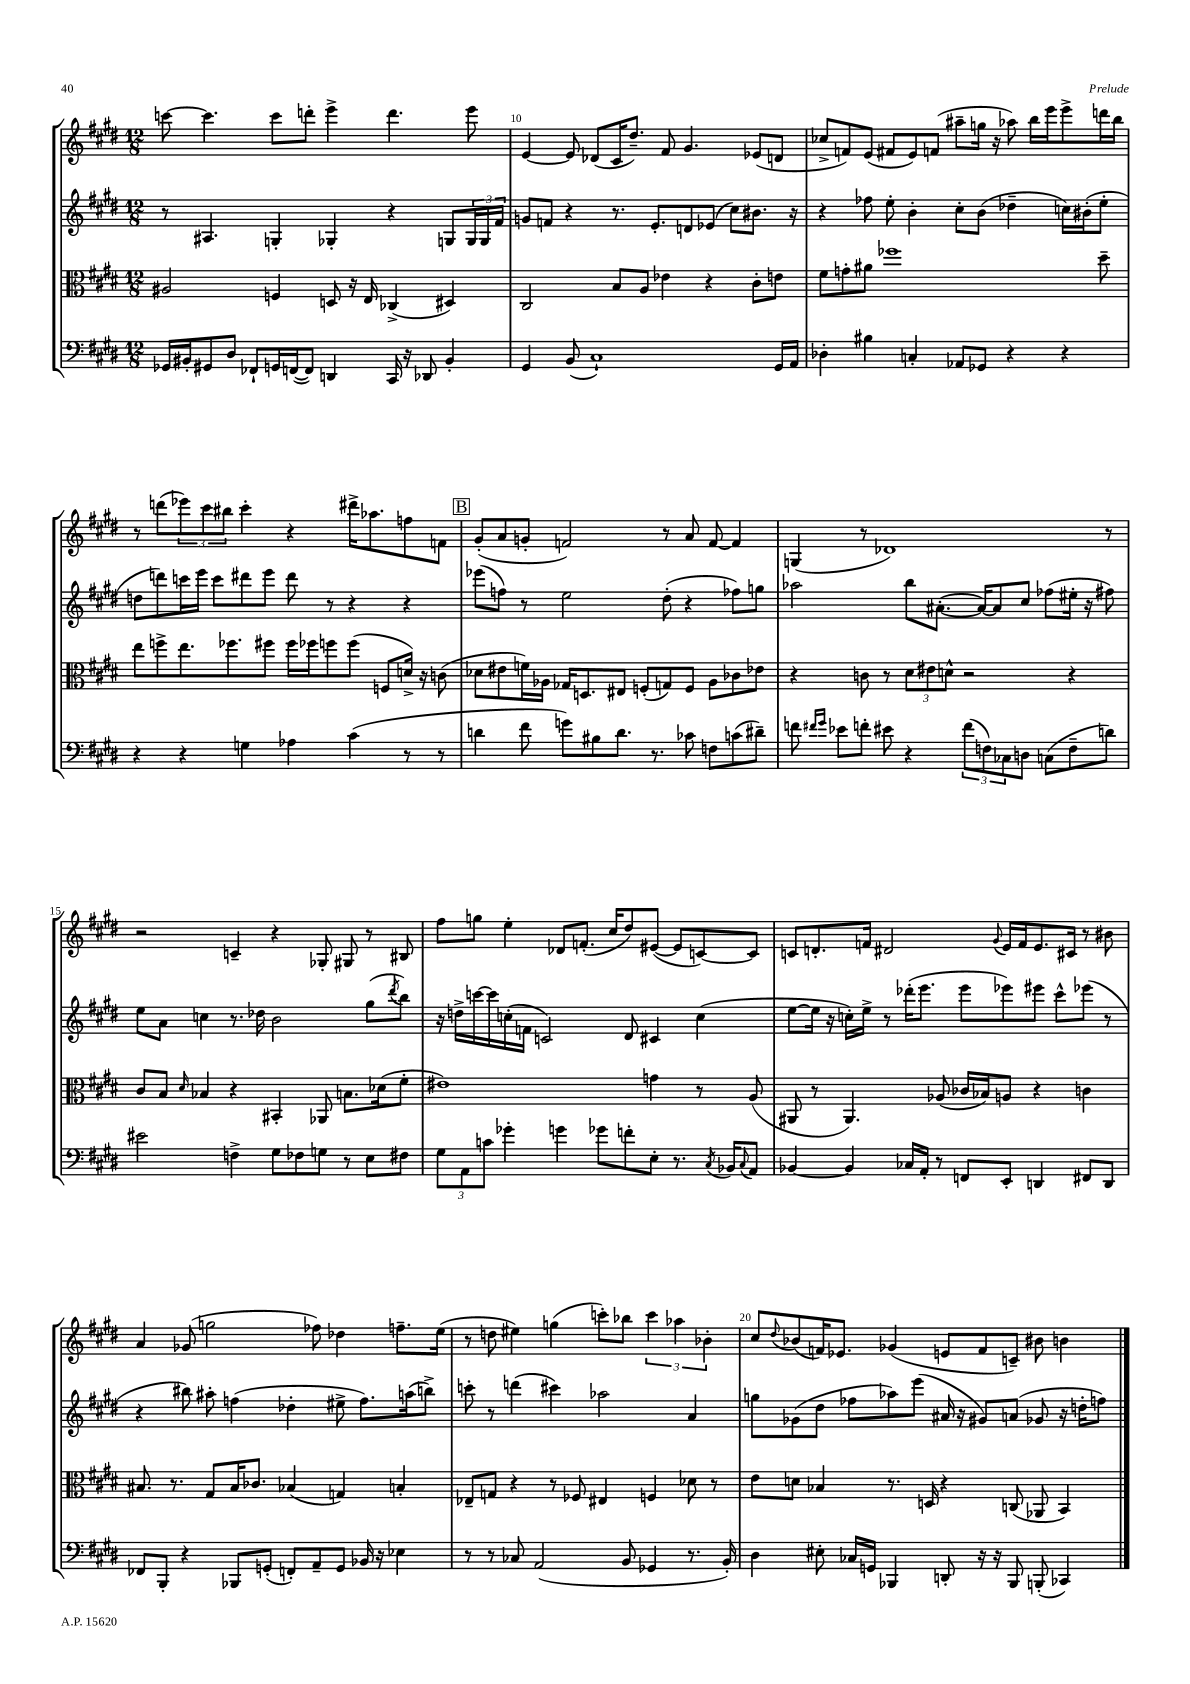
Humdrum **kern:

**kern	**kern	**kern	**kern
*staff4	*staff3	*staff2	*staff1
*clefF4	*clefC3	*clefG2	*clefG2
*k[f#c#g#d#]	*k[f#c#g#d#]	*k[f#c#g#d#]	*k[f#c#g#d#]
*M12/8	*M12/8	*M12/8	*M12/8
16GG-	2A#	8r	[8ccc
16BB#'	.	.	.
8GG#	.	4.A#	4.ccc]
8D#	.	.	.
8FF-`	.	.	.
16GG	4F	4G'	8ccc
([16FF	.	.	.
8FF])	.	.	8ddd'
4DD	8D	4G-'	4eee^
.	16r	.	.
.	16E	.	.
16CC#	(4C-^	4r	4.ddd
16r	.	.	.
8DD-	.	.	.
4BB#'	4D#)	8G	.
.	.	24G	8eee
.	.	24G	.
.	.	24f#	.
=	=	=	=
4GG#	2C#	8g	[4e
.	.	8f	.
(8BB	.	4r	8e]
1C#`)	.	.	(8d-
.	8B	8.r	16c#
.	.	.	8.dd#~)
.	8A	.	.
.	.	8.e'	.
.	4e-	.	8f#
.	.	8d	4.g#
.	4r	(8e-	.
.	.	8cc#)	.
.	8c#'	8.b#	(8e-
16GG#	8e	.	8d
16AA	.	16r	.
=	=	=	=
4D-'	8f#	4r	8cc-^
.	8g'	.	8f)
4B#	8a#	8ff-	(8e
.	1ff-	8ee'	8f#
4C'	.	4b'	8e)
.	.	.	(8f
8AA-	.	8cc#'	8aa#~
8GG-	.	(8b	16gg
.	.	.	16r
4r	.	4dd-~	8aa-)
.	.	.	16bb
.	.	.	16eee
4r	.	16cc)	8eee^
.	.	(16b#'	.
.	8dd#~	8ee'	16ddd
.	.	.	16bb
=	=	=	=
4r	8ee	8dd	8r
.	8ff^	8ddd)	(8ddd
4r	8.ee	16ccc	12eee-)
.	.	16eee	.
.	.	.	12ccc#
.	.	8ccc	.
.	.	.	12bb#
.	8.ff-	.	.
4G	.	8ddd#	4ccc#'
.	8ff#	8eee	.
4A-	16ff#	8ddd#	4r
.	16ff-	.	.
.	8ff	8r	.
(4c#	(8ff	4r	16ddd#^
.	.	.	8.aa-
.	8F	.	.
8r	16d^)	4r	8ff
.	16r	.	.
8r	(8c	.	8f
=	=	=	=
4d	8d-	(8eee-	(8g#'
.	8e#	8ff)	8a
8f#	16f)	8r	8g'
.	16A-	.	.
8g)	16G-	2ee	2f)
.	8.D	.	.
8B#	.	.	.
8.d	8E#	.	.
.	(8F'	.	.
8.r	.	.	.
.	8G)	(8dd#'	8r
8c-	8F	4r	8a
8F	8A-	.	[8f
(8c	8c-	8ff-)	4f]
8d#~)	8e-	8gg	.
=	=	=	=
8f	4r	2aa-	(4G
16qqf#	.	.	.
16qqg#	.	.	.
8e-	.	.	.
8f'	8c	.	8r
8e#	8r	.	1d-)
4r	12d#	8bb	.
.	12e#	.	.
.	.	([8.a#'	.
.	12d^^	.	.
(12f	2r	.	.
.	.	16a#_)	.
12F)	.	.	.
.	.	8a#]	.
12C-	.	.	.
8D	.	8cc#	.
(8C	.	(8ff-	.
8F~	4r	16ee#'	.
.	.	16r	.
8d)	.	8ff#)	8r
=	=	=	=
2e#	8c#	8ee	2r
.	8B	8a	.
.	16qqd#	.	.
.	4B-	4cc	.
4F^	4r	8.r	4c~
.	.	16dd-	.
8G#	4BB#'	2b	4r
8F-	.	.	.
8G	8AA-	.	8G-'
8r	8.B	.	8G#
8E	.	(8gg#	8r
.	(16d-	.	.
.	.	8qddd#	.
8F#	8f#'	8bb)	8B#
=	=	=	=
12G#	1e#)	16r	8ff#
.	.	16dd^	.
12AA	.	.	.
.	.	[16ccc	8gg
12c	.	.	.
.	.	16ccc]	.
4g-'	.	(16cc'	4ee'
.	.	16f	.
.	.	2c)	.
4g	.	.	8d-
.	.	.	(8.f'
8g-	.	.	.
.	.	.	16cc#
8f'	.	8d#	8dd#)
8E'	4g	4c#	([8e#
8.r	.	.	8e#]
.	8r	(4cc	[8c)
8qC#	.	.	.
16BB-	.	.	.
8qqC#	.	.	.
8AA	(8A	.	8c]
=	=	=	=
[4BB-	8AA#	[8ee	8c
.	8r	16ee]	8.d'
.	.	16r	.
4BB-]	4.AA#)	16cc')	.
.	.	16ee^	16f
.	.	8r	2d#
16C-	.	(16ddd-'	.
16AA'	.	8.eee	.
8r	(8A-	.	.
8FF	16c-	8eee	.
.	16B-)	.	.
.	.	.	8qqg#
8EE'	8A	8eee-)	16e
.	.	.	16f
4DD	4r	8eee#	8.e
.	.	8ccc#^^	.
.	.	.	16c#
8FF#	4c	(8eee-	8r
8DD	.	8r	8b#
=	=	=	=
8FF-	8.B#	4r	4a
8BBB'	.	.	.
.	8.r	.	.
4r	.	8bb#)	(8g-
.	8G#	8aa#'	2gg
8BBB-	16B#	(4ff	.
.	8.c-	.	.
(8GG'	.	.	.
8FF')	(4B-	4dd-'	.
8AA~	.	.	8ff-)
8GG	4G)	8ee#^	4dd-
16BB-	.	8.ff)	.
16r	.	.	.
4E-	4B'	.	8.ff~
.	.	(16aa	.
.	.	8bb^)	.
.	.	.	(16ee
=	=	=	=
8r	8E-~	8ccc'	8r
8r	8G	8r	8dd
8C-	4r	(4ddd	4ee#)
(2AA	.	.	.
.	8r	4ccc#)	(4gg
.	8F-	.	.
.	4E#	2aa-	8ccc')
8BB	.	.	8bb-
4GG-	4F	.	6ccc
.	.	.	6aa-
8.r	8d-	4a	.
.	.	.	6b-'
.	8r	.	.
16BB')	.	.	.
=	=	=	=
4D#	8e	8gg	8cc#
.	.	.	8qqdd#
.	8d	(8g-	(8b-
8E#'	4B-	8dd#	16f)
.	.	.	8.e-
16C-	.	8ff-	.
16GG	.	.	.
4BBB-	8.r	8aa-)	(4g-
.	.	(8eee	.
.	16D	.	.
8DD'	4r	16a#	8e
.	.	16r	.
16r	.	8g#)	8f
16r	.	.	.
8BBB-	(8C	(8a	8c~)
(8BBB'	8AA-	8g-	8b#
4CC-)	4BB)	16r	4b
.	.	16dd'	.
.	.	8ff)	.
==	==	==	==
*-	*-	*-	*-
